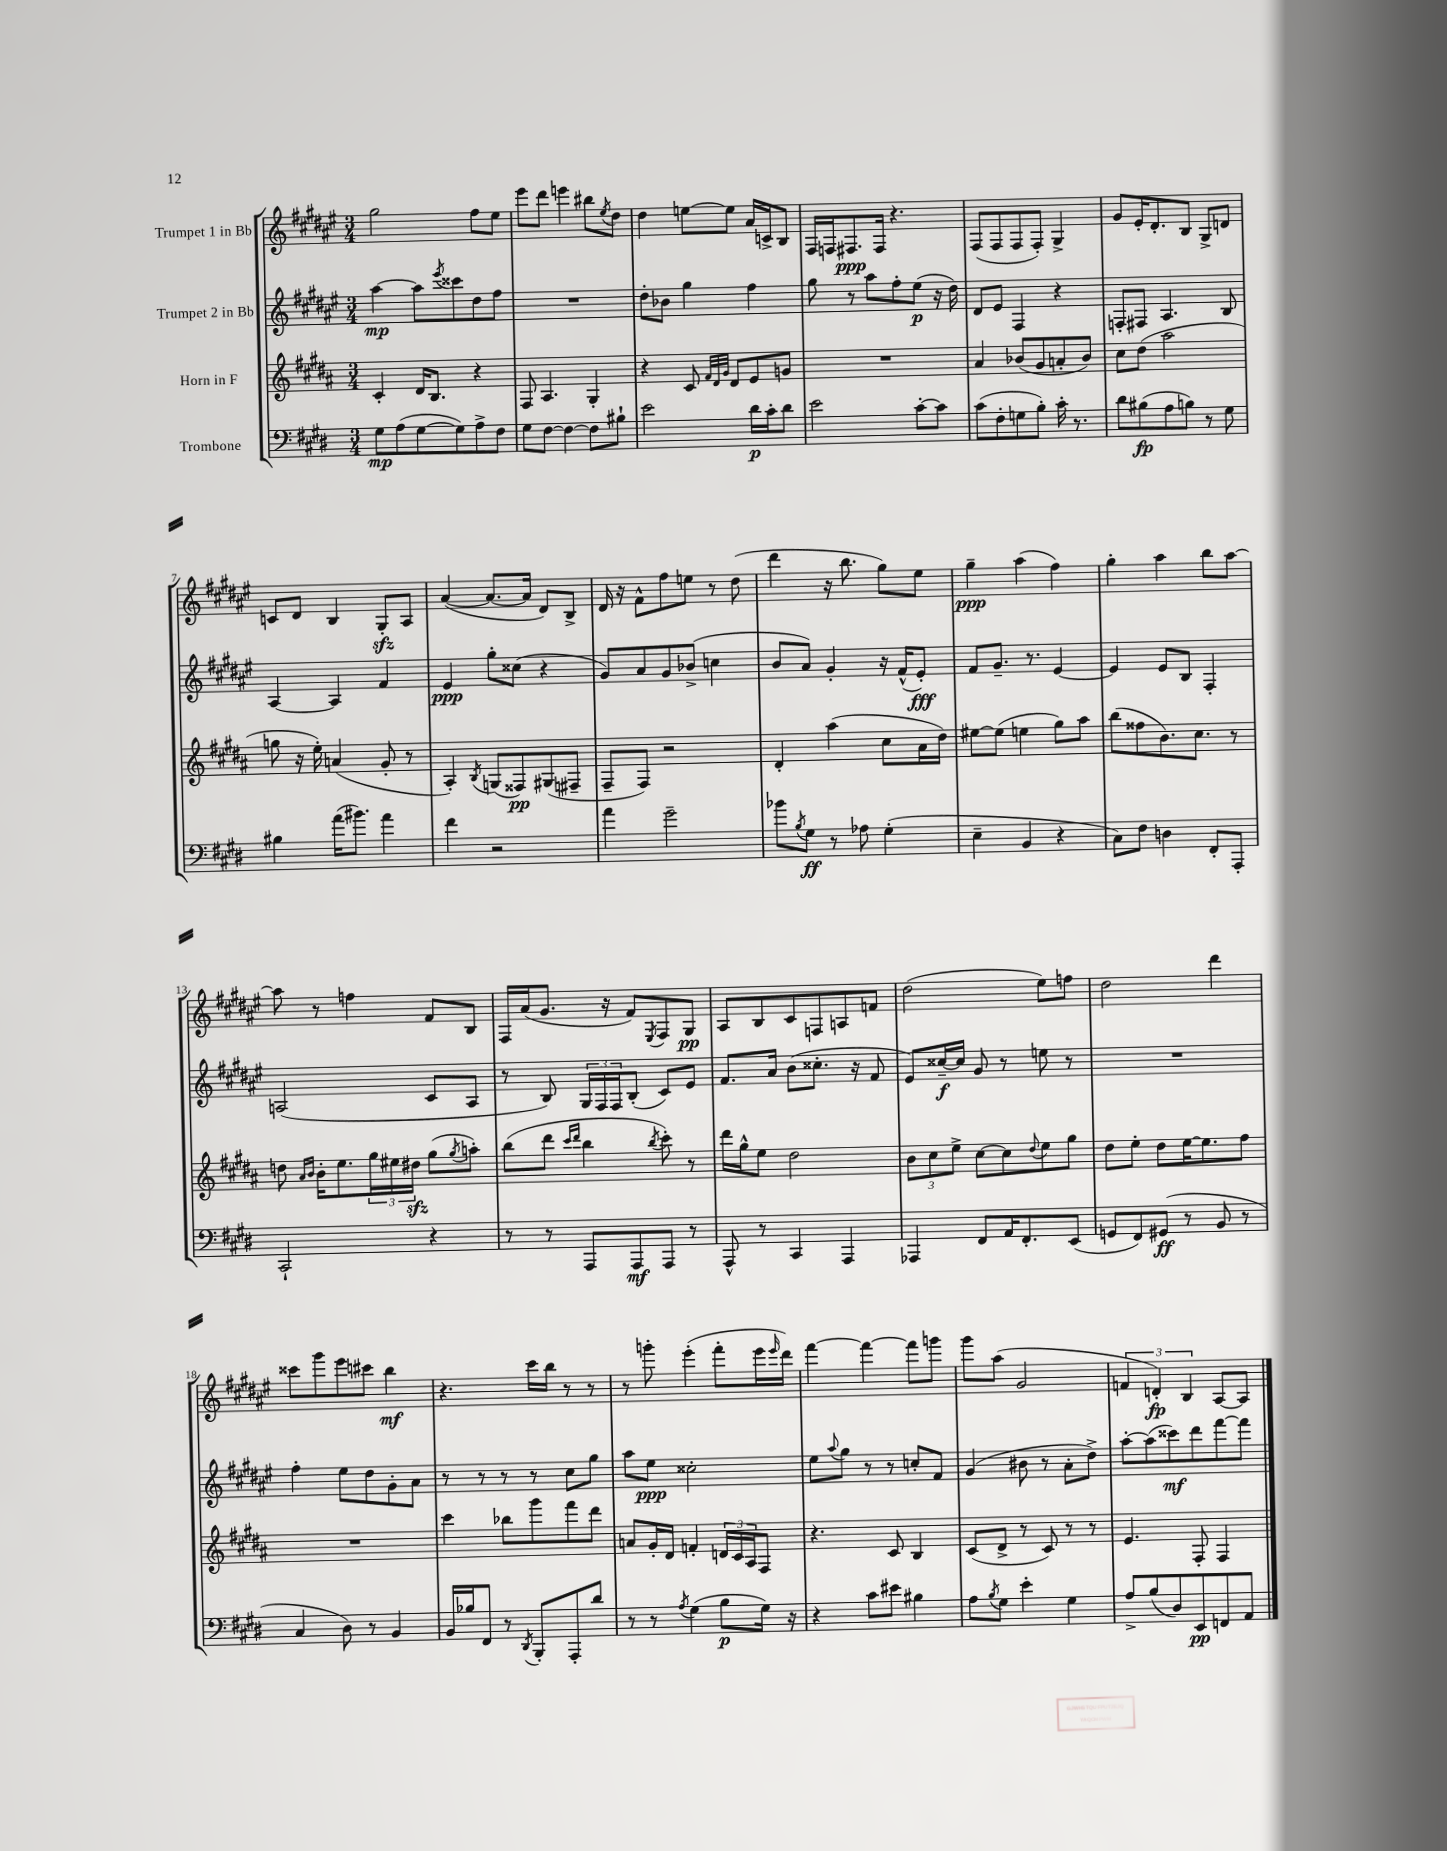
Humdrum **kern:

**kern	**dynam	**kern	**dynam	**kern	**dynam	**kern	**dynam
*part4	*part4	*part3	*part3	*part2	*part2	*part1	*part1
*staff4	*staff4	*staff3	*staff3	*staff2	*staff2	*staff1	*staff1
*I"Trombone	*	*I"Horn in F	*	*I"Trumpet 2 in Bb	*	*I"Trumpet 1 in Bb	*
*clefF4	*	*clefG2	*	*clefG2	*	*clefG2	*
*k[f#c#g#d#]	*	*k[f#c#g#d#a#]	*	*k[f#c#g#d#a#e#]	*	*k[f#c#g#d#a#e#]	*
*M3/4	*	*M3/4	*	*M3/4	*	*M3/4	*
=1	=1	=1	=1	=1	=1	=1	=1
8G#\L	mp	4c#'/	.	[4aa#\	mp	2gg#\	.
(8A\	.	.	.	.	.	.	.
[8G#\	.	16d#/KL	.	8aa#\L]	.	.	.
.	.	8.B/J	.	.	.	.	.
.	.	.	.	8qeee#/	.	.	.
8G#\])	.	.	.	8ccc##X\	.	.	.
8A^\	.	4r	.	8dd#\	.	8ff#\L	.
8F#\J	.	.	.	8ff#\J	.	8ee#\J	.
=2	=2	=2	=2	=2	=2	=2	=2
8G#\L	.	8F#/	.	2.r	.	8eee#\L	.
[8F#\J	.	4.A#/	.	.	.	8ddd#\J	.
4F#\_	.	.	.	.	.	4eeen\	.
8F#\L]	.	4G#'/	.	.	.	8bb#X\L	.
.	.	.	.	.	.	8qee#/	.
8B#X`\J	.	.	.	.	.	8dd#\J	.
=3	=3	=3	=3	=3	=3	=3	=3
2e\	.	4r	.	8dd#'\L	.	4dd#\	.
.	.	.	.	8b-X\J	.	.	.
.	.	8c#/	.	4gg#\	.	[8een\L	.
.	.	32qqf#/LLL	.	.	.	.	.
.	.	32qqd#/	.	.	.	.	.
.	.	32qqg#/JJJ	.	.	.	.	.
.	.	8d#/L	.	.	.	8ee\J]	.
16d#\LL	p	8e/	.	4ff#\	.	16a#/LL	.
16c#'\J	.	.	.	.	.	16cn^/J	.
8d#\J	.	8gn/J	.	.	.	8B/J	.
=4	=4	=4	=4	=4	=4	=4	=4
2e\	.	2.r	.	8gg#\	.	16F#/LL	.
.	.	.	.	.	.	16Fn/J	.
.	.	.	.	8r	.	8.F#X/	ppp
.	.	.	.	8aa#\L	.	.	.
.	.	.	.	.	.	16F#/Jk	.
.	.	.	.	8ff#'\	.	4.r	.
[8c#'\L	.	.	.	(8ee#\J	p	.	.
8c#\J]	.	.	.	16r	.	.	.
.	.	.	.	16dd#\)	.	.	.
=5	=5	=5	=5	=5	=5	=5	=5
(8c#\L	.	4a#/	.	8d#/L	.	(8F#/L	.
8F#'\	.	.	.	8e#/J	.	8F#/	.
8Gn\	.	(8b-X/L	.	4F#/	.	8F#/	.
8B'\J)	.	8g#/	.	.	.	8F#'/J)	.
16c#'\	.	8an'/	.	4r	.	4G#^/	.
8.r	.	.	.	.	.	.	.
.	.	8b-/J)	.	.	.	.	.
=6	=6	=6	=6	=6	=6	=6	=6
8d#\L	.	8cc#\L	.	8Fn'/L	.	8g#/L	.
(8B#X\	fp	(8dd#\J	.	8F#X/J	.	16e#'/K	.
.	.	.	.	.	.	8.d#'/	.
8A\	.	2aa#\	.	4.A#/	.	.	.
8Bn\J)	.	.	.	.	.	8B/J	.
8r	.	.	.	.	.	8G#^/L	.
8G#\	.	.	.	8B/	.	8dn/J	.
!!LO:LB:g=z
=7	=7	=7	=7	=7	=7	=7	=7
4B#X\	.	8ggn\	.	[4A#/	.	8cn/L	.
.	.	16r	.	.	.	8d#/J	.
.	.	16ee'\)	.	.	.	.	.
(16a\KL	.	(4an/	.	4A#/]	.	4B/	.
8.b#X\J)	.	.	.	.	.	.	.
4a\	.	8g#'/	.	4f#/	.	8G#zz'/L	.
.	.	8r	.	.	.	8A#/J	.
=8	=8	=8	=8	=8	=8	=8	=8
4f#\	.	4A#'/)	.	4e#/	ppp	([4a#/	.
.	.	8qB/	.	.	.	.	.
2r	.	(8Gn/L	.	8gg#'\L	.	8.a#/L_	.
.	.	8F##X/)	pp	(8cc##X\J	.	.	.
.	.	.	.	.	.	16a#/Jk]	.
.	.	(8G#X/	.	4r	.	8d#/L)	.
.	.	8F#X~/J	.	.	.	8B^/J	.
=9	=9	=9	=9	=9	=9	=9	=9
4a\	.	8F#~/L	.	8g#/L)	.	16d#/	.
.	.	.	.	.	.	16r	.
.	.	8F#/J)	.	8a#/	.	8f#^^\L	.
2g#~\	.	2r	.	8g#/	.	8ff#\	.
.	.	.	.	(8b-X^/J	.	8een\J	.
.	.	.	.	4ccn\	.	8r	.
.	.	.	.	.	.	(8dd#\	.
=10	=10	=10	=10	=10	=10	=10	=10
8b-X\L	.	4d#'/	.	8b/L	.	4ddd#\	.
8qB/	.	.	.	.	.	.	.
8G#\J	ff	.	.	8a#/J)	.	.	.
8r	.	(4aa#\	.	4g#'/	.	16r	.
.	.	.	.	.	.	8.bb\	.
8A-X\	.	.	.	.	.	.	.
(4G#'\	.	8cc#\L	.	16r	.	8gg#\L)	.
.	.	.	.	(16f#^^/KL	.	.	.
.	.	16a#\L	.	8e#'/J)	fff	8ee#\J	.
.	.	16dd#\JJ)	.	.	.	.	.
=11	=11	=11	=11	=11	=11	=11	=11
4E~\	.	[8ee#X\L	.	8f#/L	.	4gg#~\	ppp
.	.	(8ee#\J]	.	8.g#~/J	.	.	.
4BB/	.	4een\	.	.	.	(4aa#\	.
.	.	.	.	8.r	.	.	.
4r	.	8gg#\L)	.	[4e#/	.	4ff#\)	.
.	.	8aa#\J	.	.	.	.	.
=12	=12	=12	=12	=12	=12	=12	=12
8C#\L)	.	(8bb\L	.	4e#/]	.	4gg#'\	.
8F#\J	.	8ff##X\	.	.	.	.	.
4Dn\	.	8.b\)	.	8e#/L	.	4aa#\	.
.	.	.	.	8B/J	.	.	.
.	.	8.cc#\J	.	.	.	.	.
8FF#'/L	.	.	.	4F#'/	.	8bb\L	.
8AAA'/J	.	8r	.	.	.	[8aa#\J	.
!!LO:LB:g=z
=13	=13	=13	=13	=13	=13	=13	=13
2CC#`/	.	8ddn\	.	(2An/	.	8aa#\]	.
.	.	16qqa#/LL	.	.	.	.	.
.	.	16qqb/JJ	.	.	.	.	.
.	.	16b'\KL	.	.	.	8r	.
.	.	8.ee\	.	.	.	.	.
.	.	.	.	.	.	4ffn\	.
.	.	24gg#\L	.	.	.	.	.
.	.	24ee#X\	.	.	.	.	.
.	.	24dd#Xzz\JJ	.	.	.	.	.
4r	.	(8gg#\L	.	8c#/L	.	8f#/L	.
.	.	8qgg#/	.	.	.	.	.
.	.	8aan'\J)	.	8A/J	.	8B/J	.
=14	=14	=14	=14	=14	=14	=14	=14
8r	.	(8bb\L	.	8r	.	16F#/LL	.
.	.	.	.	.	.	(16a#/J	.
8r	.	8ddd#\J	.	8B/)	.	8.g#/J	.
.	.	16qqccc#/LL	.	.	.	.	.
.	.	16qqddd#/JJ	.	.	.	.	.
8AAA/L	.	4bb\	.	24G#/LL	.	.	.
.	.	.	.	24F#/	.	.	.
.	.	.	.	.	.	16r	.
.	.	.	.	24F#/J	.	.	.
8AAA/	mf	.	.	(8B'/J	.	8f#/L)	.
.	.	8qbb/	.	.	.	8qE#/	.
8AAA/J	.	8ccc#'\)	.	8c#/L)	.	8F#/	.
8r	.	8r	.	8e#/J	.	8G#/J	pp
=15	=15	=15	=15	=15	=15	=15	=15
8AAA^^/	.	16ddd#\LL	.	8.f#/L	.	8A#/L	.
.	.	16gg#^^\J	.	.	.	.	.
8r	.	8ee\J	.	.	.	8B/	.
.	.	.	.	16a#/Jk	.	.	.
4CC#/	.	2dd#\	.	(8b\L	.	8c#/	.
.	.	.	.	8.cc##X'\J	.	8Fn/	.
4AAA/	.	.	.	.	.	8An/	.
.	.	.	.	16r	.	.	.
.	.	.	.	8f#/	.	8fn/J	.
=16	=16	=16	=16	=16	=16	=16	=16
4AAA-X/	.	12b\L	.	8e#/L)	.	(2dd#\	.
.	.	12cc#\	.	.	.	.	.
.	.	.	.	[16cc##X~/L	f	.	.
.	.	12ee^\J	.	.	.	.	.
.	.	.	.	16cc##/JJ]	.	.	.
8FF#/L	.	[8cc#\L	.	8g#/	.	.	.
16AA/K	.	8cc#\]	.	8r	.	.	.
8.FF#'/	.	.	.	.	.	.	.
.	.	8qqdd#/	.	.	.	.	.
.	.	8ee\	.	8een\	.	8ee#\L)	.
(8EE/J	.	8gg#\J	.	8r	.	8ffn\J	.
=17	=17	=17	=17	=17	=17	=17	=17
8GGn/L	.	8dd#\L	.	2.r	.	2dd#\	.
8FF#/)	.	8ee'\J	.	.	.	.	.
(8GG#X/J	ff	8dd#\L	.	.	.	.	.
8r	.	[16ee\K	.	.	.	.	.
.	.	8.ee\]	.	.	.	.	.
8BB/	.	.	.	.	.	4ddd#\	.
8r	.	8ff#\J	.	.	.	.	.
!!LO:LB:g=z
=18	=18	=18	=18	=18	=18	=18	=18
4C#/	.	2.r	.	4ff#'\	.	8ccc##X\L	.
.	.	.	.	.	.	8ggg#\	.
8D#\)	.	.	.	8ee#\L	.	8eee#\	.
8r	.	.	.	8dd#\	.	8ccc#X\J	.
4BB/	.	.	.	8g#'\	.	4bb\	mf
.	.	.	.	8a#\J	.	.	.
=19	=19	=19	=19	=19	=19	=19	=19
16BB/LL	.	4ccc#\	.	8r	.	4.r	.
16B-X/J	.	.	.	.	.	.	.
8FF#/J	.	.	.	8r	.	.	.
8r	.	8bb-X\L	.	8r	.	.	.
8qDD#/	.	.	.	.	.	.	.
8BBB'/L	.	8ggg#\	.	8r	.	16ccc#\LL	.
.	.	.	.	.	.	16bb\JJ	.
8AAA'/	.	8fff#\	.	8cc#\L	.	8r	.
8d#/J	.	8ddd#\J	.	8gg#\J	.	8r	.
=20	=20	=20	=20	=20	=20	=20	=20
8r	.	8an/L	.	8aa#\L	.	8r	.
8r	.	16g#'/L	.	8ee#\J	ppp	8gggn'\	.
.	.	16d#/JJ	.	.	.	.	.
8qA/	.	.	.	.	.	.	.
(4G#\	.	4fn'/	.	2cc##X'\	.	(4eee#'\	.
8B\L	p	24dn/LL	.	.	.	8fff#'\L	.
.	.	24c#/	.	.	.	.	.
.	.	24A#/J	.	.	.	.	.
16G#\Jk)	.	8F#/J	.	.	.	16eee#\L	.
.	.	.	.	.	.	16qqeee#/	.
16r	.	.	.	.	.	16ddd#\JJ)	.
=21	=21	=21	=21	=21	=21	=21	=21
4r	.	4.r	.	8ee#\L	.	[4fff#\	.
.	.	.	.	8qqaa#/	.	.	.
.	.	.	.	8gg#\J	.	.	.
8c#\L	.	.	.	8r	.	4fff#\_	.
8e#X\J	.	8c#/	.	8r	.	.	.
4B#X\	.	4B/	.	8ccn'/L	.	8fff#\L]	.
.	.	.	.	8f#/J	.	8gggn\J	.
=22	=22	=22	=22	=22	=22	=22	=22
8A\L	.	(8c#/L	.	(4g#/	.	8ggg#\L	.
8qB/	.	.	.	.	.	.	.
8G#\J	.	8d#^/J	.	.	.	(8aa#\J	.
4e'\	.	8r	.	8b#X\	.	2g#/	.
.	.	8c#/)	.	8r	.	.	.
4G#\	.	8r	.	8a#'\L	.	.	.
.	.	8r	.	8dd#^\J)	.	.	.
=23	=23	=23	=23	=23	=23	=23	=23
8A^/L	.	4.e/	.	[8aa#'\L	.	6fn/	.
(8B/	.	.	.	(8aa#\]	.	.	.
.	.	.	.	.	.	6dn'/)	fp
8D#/)	.	.	.	8ccc##X\)	mf	.	.
.	.	.	.	.	.	6B/	.
8EE/	pp	8F#'/	.	8ddd#\	.	.	.
8FFn/	.	4F#/	.	[8fff#\	.	[8A#/L	.
8AA/J	.	.	.	8fff#\J]	.	8A#/J]	.
==	==	==	==	==	==	==	==
*-	*-	*-	*-	*-	*-	*-	*-
